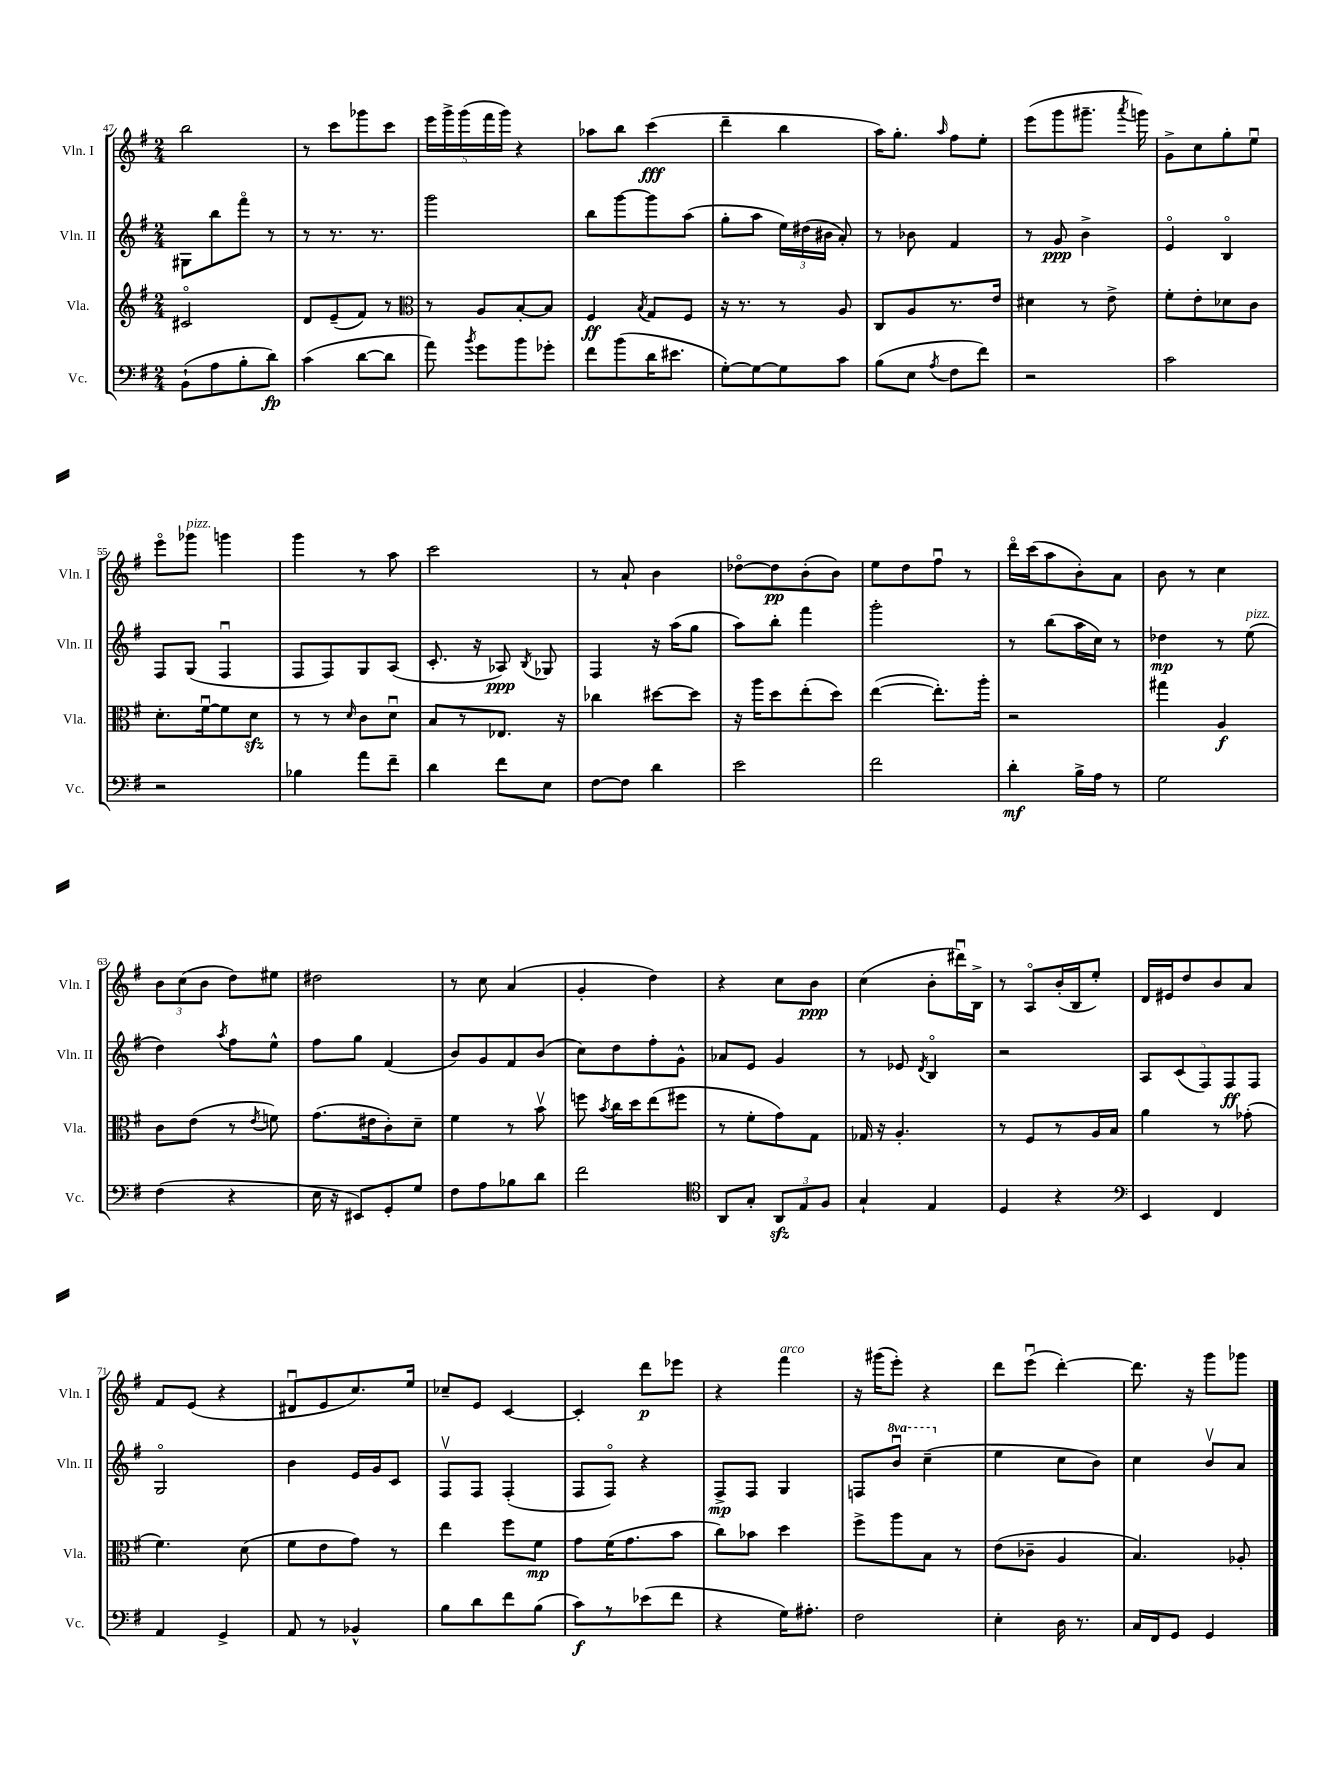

**kern	**kern	**kern	**kern
*staff4	*staff3	*staff2	*staff1
*clefF4	*clefG2	*clefG2	*clefG2
*k[f#]	*k[f#]	*k[f#]	*k[f#]
*M2/4	*M2/4	*M2/4	*M2/4
(8BB`\L	2c#o/	8G#\L	2bb\
8A\	.	8bb\	.
8B'\	.	8fff#o\J	.
8d\J)	.	8r	.
=	=	=	=
(4c\	8d/L	8r	8r
.	(8e~/	8.r	8ccc\L
[8d\L	8f#/J)	.	8ggg-\
.	.	8.r	.
8d\]J	8r	.	8ccc\J
=	=	=	=
*	*clefC3	*	*
8a\)	8r	2ggg\	20eee\LL
.	.	.	20ggg^\
.	.	.	(20ggg\
8qb/	.	.	.
8g\L	8A/L	.	.
.	.	.	20fff#\
.	.	.	20ggg\JJ)
8b\	[8B'/	.	4r
8g-'\J	8B/]J	.	.
=	=	=	=
8f#\L	4F#/	8bb\L	8aa-\L
(8b\	.	[8ggg\	8bb\J
.	8qB/	.	.
16d\K	8G/L	8ggg\]	(4ccc\
8.e#\J	.	.	.
.	8F#/J	(8aa\J	.
=	=	=	=
[8G'\L)	16r	8gg'\L	4ddd~\
.	8.r	.	.
8G\_	.	8aa\J	.
8G\]	8r	24ee\LL)	4bb\
.	.	(24dd#\	.
.	.	24b#\JJ	.
8c\J	8A/	8a'/)	.
=	=	=	=
(8B\L	8C/L	8r	16aa\LK)
.	.	.	8.gg'\J
8E\J	8A/	8b-\	.
8qA/	.	.	16qqaa/
8F#\L	8.r	4f#/	8ff#\L
8f#\J)	.	.	8ee'\J
.	16e/Jk	.	.
=	=	=	=
2r	4d#\	8r	(8eee\L
.	.	8g/	8ggg\
.	8r	4b^\	8.ggg#~\J
.	8e^\	.	.
.	.	.	8qaaa/
.	.	.	16ggg\)
=	=	=	=
2c\	8f#'\L	4eo/	8g^\L
.	8e'\	.	8cc\
.	8d-\	4Bo/	8gg'\
.	8c\J	.	8eeu\J
=	=	=	=
2r	8.d'\L	8F#/L	8eeeo\L
.	.	(8G/J	8ggg-\J
.	[16f#u\k	.	.
.	8f#\]	4F#u/	4ggg\
.	8d\J	.	.
=	=	=	=
4B-\	8r	8F#/L	4ggg\
.	8r	8F#/)	.
.	16qqd/	.	.
8a\L	8c\L	8G/	8r
8f#~\J	8du\J	(8A/J	8aa\
=	=	=	=
4d\	8B/L	8.c'/	2ccc\
.	8r	.	.
.	.	16r	.
8f#\L	8.E-/J	8A-/)	.
.	.	8qB/	.
8E\J	.	8G-/	.
.	16r	.	.
=	=	=	=
[8F#\L	4cc-\	4F#/	8r
8F#\]J	.	.	8a`/
4d\	[8dd#\L	16r	4b\
.	.	(16aa\LK	.
.	8dd#\]J	8gg\J	.
=	=	=	=
2e\	16r	8aa\L)	[8dd-o\L
.	16aa\LK	.	.
.	8dd\	8bb'\J	8dd-\]
.	(8ee'\	4fff#\	(8b'\
.	8dd\J)	.	8b\J)
=	=	=	=
2f#\	([4ee\	2ggg'\	8ee\L
.	.	.	8dd\
.	8.ee'\]L)	.	8ff#u\J
.	.	.	8r
.	16aa'\Jk	.	.
=	=	=	=
4d'\	2r	8r	16dddo\LL
.	.	.	(16ccc\J
.	.	(8bb\L	8aa\
16B^\LL	.	16aa\L	8b'\)
16A\JJ	.	16cc\JJ)	.
8r	.	8r	8a\J
=	=	=	=
2G\	4gg#\	4dd-\	8b\
.	.	.	8r
.	4A/	8r	4cc\
.	.	(8ee\	.
=	=	=	=
(4F#\	8c\L	4dd\)	12b\L
.	.	.	(12cc\
.	(8e\J	.	.
.	.	.	12b\J
.	.	8qaa/	.
4r	8r	8ff#\L	8dd\L)
.	8qe/	.	.
.	8f\)	8ee^^\J	8ee#\J
=	=	=	=
16E\	(8.g\L	8ff#\L	2dd#\
16r	.	.	.
8EE#/L)	.	8gg\J	.
.	16e#\k	.	.
8GG'/	8c'\)	(4f#/	.
8G/J	8d~\J	.	.
=	=	=	=
8F#\L	4f#\	8b/L)	8r
8A\	.	8g/	8cc\
8B-\	8r	8f#/	(4a/
8d\J	8bv\	(8b/J	.
=	=	=	=
2f#\	8ff\	8cc\L)	4g'/
.	8qb/	.	.
.	16cc\LL	8dd\	.
.	16dd\J	.	.
.	(8ee\	8ff#'\	4dd\)
.	8ff#\J	8g^^\J	.
=	=	=	=
*clefC4	*	*	*
8AA/L	8r	8a-/L	4r
8G'/J	8f#'\L	8e/J	.
12AA/L	8g\)	4g/	8cc\L
12E/	.	.	.
.	8G\J	.	8b\J
12F#/J	.	.	.
=	=	=	=
4G`/	16G-/	8r	(4cc\
.	16r	.	.
.	4.A'/	8e-/	.
.	.	8qd/	.
4E/	.	4Bo/	8b'\L
.	.	.	16ddd#u\L)
.	.	.	16B^\JJ
=	=	=	=
4D/	8r	2r	8r
.	8F#/L	.	8Ao/L
4r	8r	.	(16b'/L
.	.	.	16B/J
.	16A/L	.	8ee'/J)
.	16B/JJ	.	.
=	=	=	=
*clefF4	*	*	*
4EE/	4a\	10A/L	16d/LL
.	.	.	16e#/J
.	.	(10c/	.
.	.	.	8dd/
.	.	10F#/)	.
4FF#/	8r	.	8b/
.	.	10F#/	.
.	(8g-'\	.	8a/J
.	.	10F#/J	.
=	=	=	=
4AA/	4.f#\)	2Go/	8f#/L
.	.	.	(8e/J
4GG^/	.	.	4r
.	(8d\	.	.
=	=	=	=
8AA/	8f#\L	4b\	8d#u/L
8r	8e\	.	8e/
4BB-^^/	8g\J)	16e/LL	8.cc/)
.	.	16g/J	.
.	8r	8c/J	.
.	.	.	16ee/Jk
=	=	=	=
8B\L	4ee\	8F#v/L	8cc-~/L
8d\	.	8F#/J	8e/J
8f#\	8ff#\L	(4F#'/	[4c/
(8B\J	8f#\J	.	.
=	=	=	=
8c\L)	8g\L	8F#/L	4c'/]
8r	(16f#\K	8F#o/J)	.
.	8.g\	.	.
(8e-\	.	4r	8ddd\L
8f#\J	8b\J	.	8eee-\J
=	=	=	=
4r	8cc\L)	8F#^/L	4r
.	8b-\J	8F#/J	.
16G\LK)	4dd\	4G/	4fff#\
8.A#'\J	.	.	.
=	=	=	=
2F#\	8ff#^\L	8F/L	16r
.	.	.	(16ggg#\LK
.	8aa\	8bbu/J	8eee'\J)
.	8B\J	(4ccc~\	4r
.	8r	.	.
=	=	=	=
4E'\	(8e\L	4ee\	8ddd\L
.	8c-~\J	.	(8eeeu\J
16D\	4A/	8cc\L	[4ddd'\)
8.r	.	.	.
.	.	8b\J)	.
=	=	=	=
16C/LL	4.B/)	4cc\	8.ddd\]
16FF#/J	.	.	.
8GG/J	.	.	.
.	.	.	16r
4GG/	.	8bv/L	8ggg\L
.	8A-'/	8a/J	8ggg-\J
==	==	==	==
*-	*-	*-	*-
